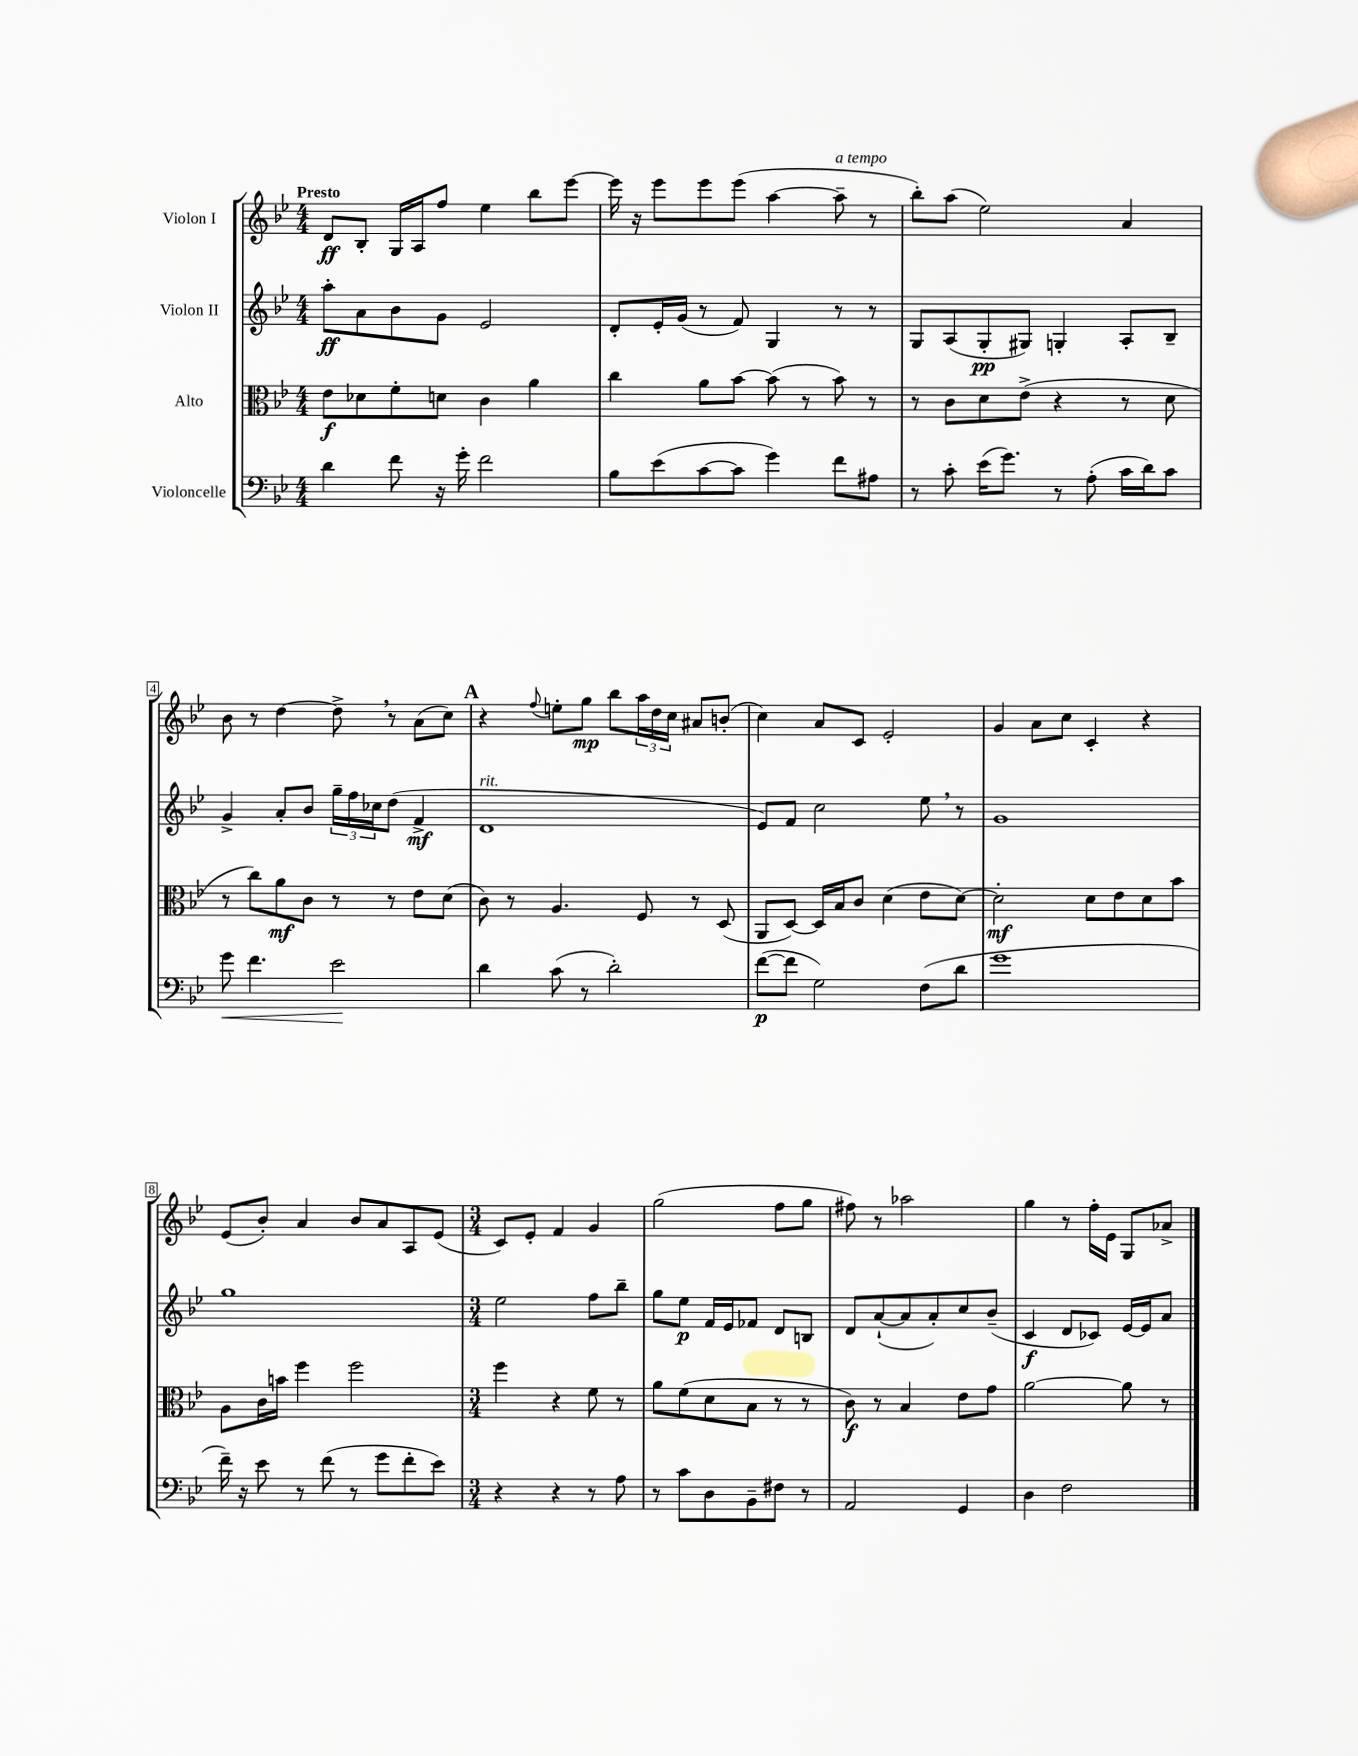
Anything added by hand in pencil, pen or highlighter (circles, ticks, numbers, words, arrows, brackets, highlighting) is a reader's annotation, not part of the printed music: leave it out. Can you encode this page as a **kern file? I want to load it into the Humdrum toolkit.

**kern	**kern	**kern	**kern
*staff4	*staff3	*staff2	*staff1
*clefF4	*clefC3	*clefG2	*clefG2
*k[b-e-]	*k[b-e-]	*k[b-e-]	*k[b-e-]
*M4/4	*M4/4	*M4/4	*M4/4
4d\	8e-\L	8aa'\L	8d/L
.	8d-\	8a\	8B-'/J
8f\	8f'\	8b-\	16G/LL
.	.	.	16A/J
16r	8d\J	8g\J	8ff/J
16g'\	.	.	.
2f\	4c\	2e-/	4ee-\
.	4a\	.	8bb-\L
.	.	.	[8eee-\J
=	=	=	=
8B-\L	4cc\	8d'/L	16eee-\]
.	.	.	16r
(8e-\	.	16e-'/L	8eee-\L
.	.	(16g/JJ	.
[8c\	8a\L	8r	8eee-\
8c\]J	[8b-\J	8f/)	(8eee-\J
4g\)	(8b-\]	4G/	[4aa\
.	8r	.	.
8f\L	8b-\)	8r	8aa~\]
8A#\J	8r	8r	8r
=	=	=	=
8r	8r	8G/L	8bb-'\L)
8c'\	8c\L	(8A/	(8aa\J
(16e-\LK	8d\	8G'/	2ee-\)
8.g\J)	.	.	.
.	(8e-^\J	8G#/J)	.
8r	4r	4G'/	.
(8A'\	.	.	.
16c\LL	8r	8A'/L	4a/
16d\J)	.	.	.
8c\J	8d\	8B-~/J	.
=	=	=	=
8g\	8r	4g^/	8b-\
4.f\	8cc\L)	.	8r
.	8a\	8a'/L	[4dd\
.	8c\J	8b-/J	.
2e-\	8r	24gg~\LL	8dd^\]
.	.	24ff\	.
.	.	24cc-\J	.
.	8r	(8dd\J	8r
.	8e-\L	4f^/	(8a\L
.	(8d\J	.	8cc\J)
=	=	=	=
4d\	8c\)	1d	4r
.	8r	.	.
.	.	.	8qqff/
(8c\	4.A/	.	8ee'\L
8r	.	.	8gg\J
2d'\)	.	.	8bb-\L
.	8F/	.	24aa\L
.	.	.	24dd\
.	.	.	24cc\JJ
.	8r	.	8a#/L
.	(8D/	.	(8b'/J
=	=	=	=
([8f\L	8AA/L	8e-/L)	4cc\)
8f\]J	[8D/J)	8f/J	.
2G\)	16D/]LL	2cc\	8a/L
.	16B-/J	.	.
.	8c/J	.	8c/J
.	(4d\	.	2e-'/
(8F\L	8e-\L	8ee-\	.
8d\J	[8d\J)	8r	.
=	=	=	=
1g	2d'\]	1g	4g/
.	.	.	8a\L
.	.	.	8cc\J
.	8d\L	.	4c'/
.	8e-\	.	.
.	8d\	.	4r
.	8b-\J	.	.
=	=	=	=
16f~\)	8A\L	1gg	(8e-/L
16r	.	.	.
8e-\	16c\L	.	8b-'/J)
.	16b\JJ	.	.
8r	4ff\	.	4a/
(8f\	.	.	.
8r	2ff\	.	8b-/L
8g\L	.	.	8a/
8f'\	.	.	8A/
8e-\J)	.	.	(8e-/J
=	=	=	=
*M3/4	*M3/4	*M3/4	*M3/4
4r	4ff\	2ee-\	8c/L)
.	.	.	8e-'/J
4r	4r	.	4f/
8r	8f\	8ff\L	4g/
8A\	8r	8bb-~\J	.
=	=	=	=
8r	8a\L	8gg\L	(2gg\
8c\L	(8f\	8ee-\J	.
8D\	8d\	16f/LL	.
.	.	16e-/J	.
8BB-~\	8B-\J	8f-/J	.
8F#\J	8r	8d/L	8ff\L
8r	8r	8B/J	8gg\J
=	=	=	=
2AA/	8c\)	8d/L	8ff#\)
.	8r	([8a`/	8r
.	4B-/	8a/]	2aa-\
.	.	8a'/)	.
4GG/	8e-\L	8cc/	.
.	8g\J	(8b-~/J	.
=	=	=	=
4D\	[2a\	4c/	4gg\
2F\	.	8d/L	8r
.	.	8c-/J)	16ff'\LL
.	.	.	16e-\JJ
.	8a\]	[16e-/LL	8G/L
.	.	16e-/]J	.
.	8r	8a/J	8a-^/J
==	==	==	==
*-	*-	*-	*-
